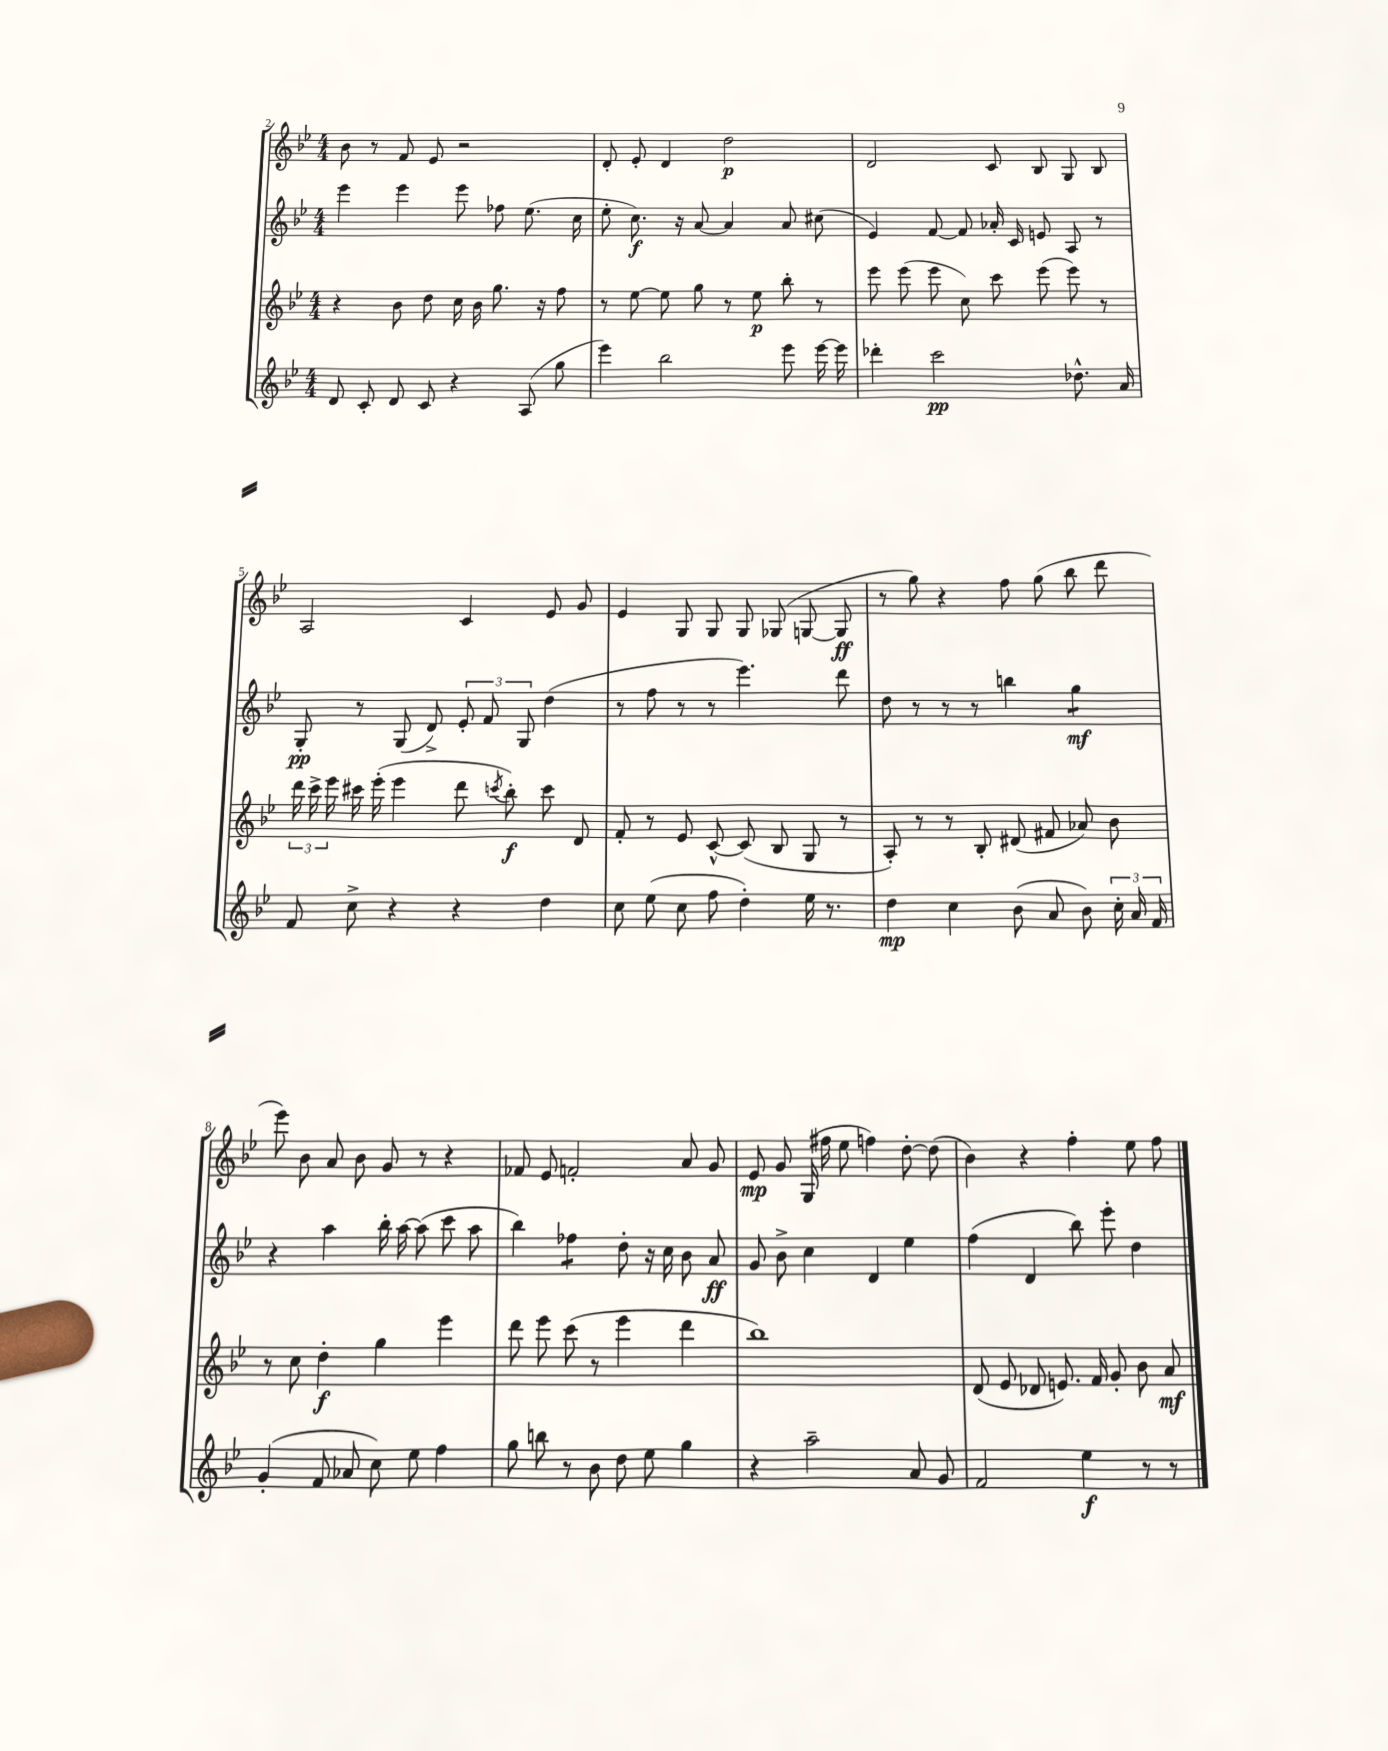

**kern	**kern	**kern	**kern
*staff4	*staff3	*staff2	*staff1
*clefG2	*clefG2	*clefG2	*clefG2
*k[b-e-]	*k[b-e-]	*k[b-e-]	*k[b-e-]
*M4/4	*M4/4	*M4/4	*M4/4
8d/	4r	4eee-\	8b-\
8c'/	.	.	8r
8d/	8b-\	4eee-\	8f/
8c/	8dd\	.	8e-/
4r	16cc\	8eee-\	2r
.	16b-\	.	.
.	8.gg\	8ff-\	.
(8A/	.	(8.ee-\	.
.	16r	.	.
8gg\	8ff\	.	.
.	.	16cc\	.
=	=	=	=
4eee-\)	8r	8ee-'\	8d'/
.	[8ee-\	8.cc\)	8e-'/
2bb-\	8ee-\]	.	4d/
.	.	16r	.
.	8gg\	[8a/	.
.	8r	4a/]	2dd\
.	8ee-\	.	.
8eee-\	8bb-'\	8a/	.
[16eee-\	8r	(8cc#\	.
16eee-\]	.	.	.
=	=	=	=
4ddd-'\	8eee-\	4e-/)	2d/
.	(8eee-\	.	.
2ccc\	8eee-\	[8f/	.
.	8cc\)	8f/]	.
.	8ccc\	16a-'/	8c/
.	.	16c/	.
.	(8eee-\	8e/	8B-/
8.dd-^^\	8eee-\)	8A/	8G/
.	8r	8r	8B-/
16a/	.	.	.
=	=	=	=
8f/	24ddd\	8G'/	2A/
.	24ccc^\	.	.
.	24eee-\	.	.
8cc^\	16ccc#\	8r	.
.	(16eee-'\	.	.
4r	4eee-\	(8G/	.
.	.	8d^/)	.
4r	8ddd\	12e-'/	4c/
.	.	12f/	.
.	8qccc/	.	.
.	8bb-'\)	.	.
.	.	12G/	.
4dd\	8ccc\	(4dd\	8e-/
.	8d/	.	8g/
=	=	=	=
8cc\	8f'/	8r	4e-/
(8ee-\	8r	8ff\	.
8cc\	8e-/	8r	8G/
8ff\	[8c^^/	8r	8G/
4dd'\)	(8c/]	4.eee-\)	8G/
.	8B-/	.	(8G-/
16ee-\	8G/	.	[8G/
8.r	.	.	.
.	8r	8ddd\	8G/]
=	=	=	=
4dd\	8A'/)	8dd\	8r
.	8r	8r	8gg\)
4cc\	8r	8r	4r
.	8B-'/	8r	.
(8b-\	(8d#/	4bb\	8ff\
8a/	8f#/	.	(8gg\
8b-\)	8a-/)	4gg\	8bb-\
24cc'\	8b-\	.	8ddd\
24a/	.	.	.
24f/	.	.	.
=	=	=	=
(4g'/	8r	4r	8eee-\)
.	8cc\	.	8b-\
8f/	4dd'\	4aa\	8a/
8a-/	.	.	8b-\
8cc\)	4gg\	16bb-'\	8g/
.	.	[16aa\	.
8ee-\	.	(8aa\]	8r
4ff\	4eee-\	8ccc\	4r
.	.	8aa\	.
=	=	=	=
8gg\	8ddd\	4bb-\)	8f-/
8bb\	8eee-\	.	8e-/
8r	(8ccc\	4ff-\	2f'/
8b-\	8r	.	.
8dd\	4eee-\	8dd'\	.
8ee-\	.	16r	.
.	.	16cc\	.
4gg\	4ddd\	8b-\	8a/
.	.	8a/	8g/
=	=	=	=
4r	1bb-)	8g/	8e-/
.	.	8b-^\	8g/
2aa~\	.	4cc\	(16G/
.	.	.	16ff#\
.	.	.	8ee-\
.	.	4d/	4ff\)
8a/	.	4ee-\	[8dd'\
8g/	.	.	(8dd\]
=	=	=	=
2f/	(8d/	(4ff\	4b-\)
.	8e-/	.	.
.	8d-/	4d/	4r
.	8.e/)	.	.
4ee-\	.	8bb-\)	4ff'\
.	16f/	.	.
.	8g'/	8eee-'\	.
8r	8b-\	4dd\	8ee-\
8r	8a/	.	8ff\
==	==	==	==
*-	*-	*-	*-
